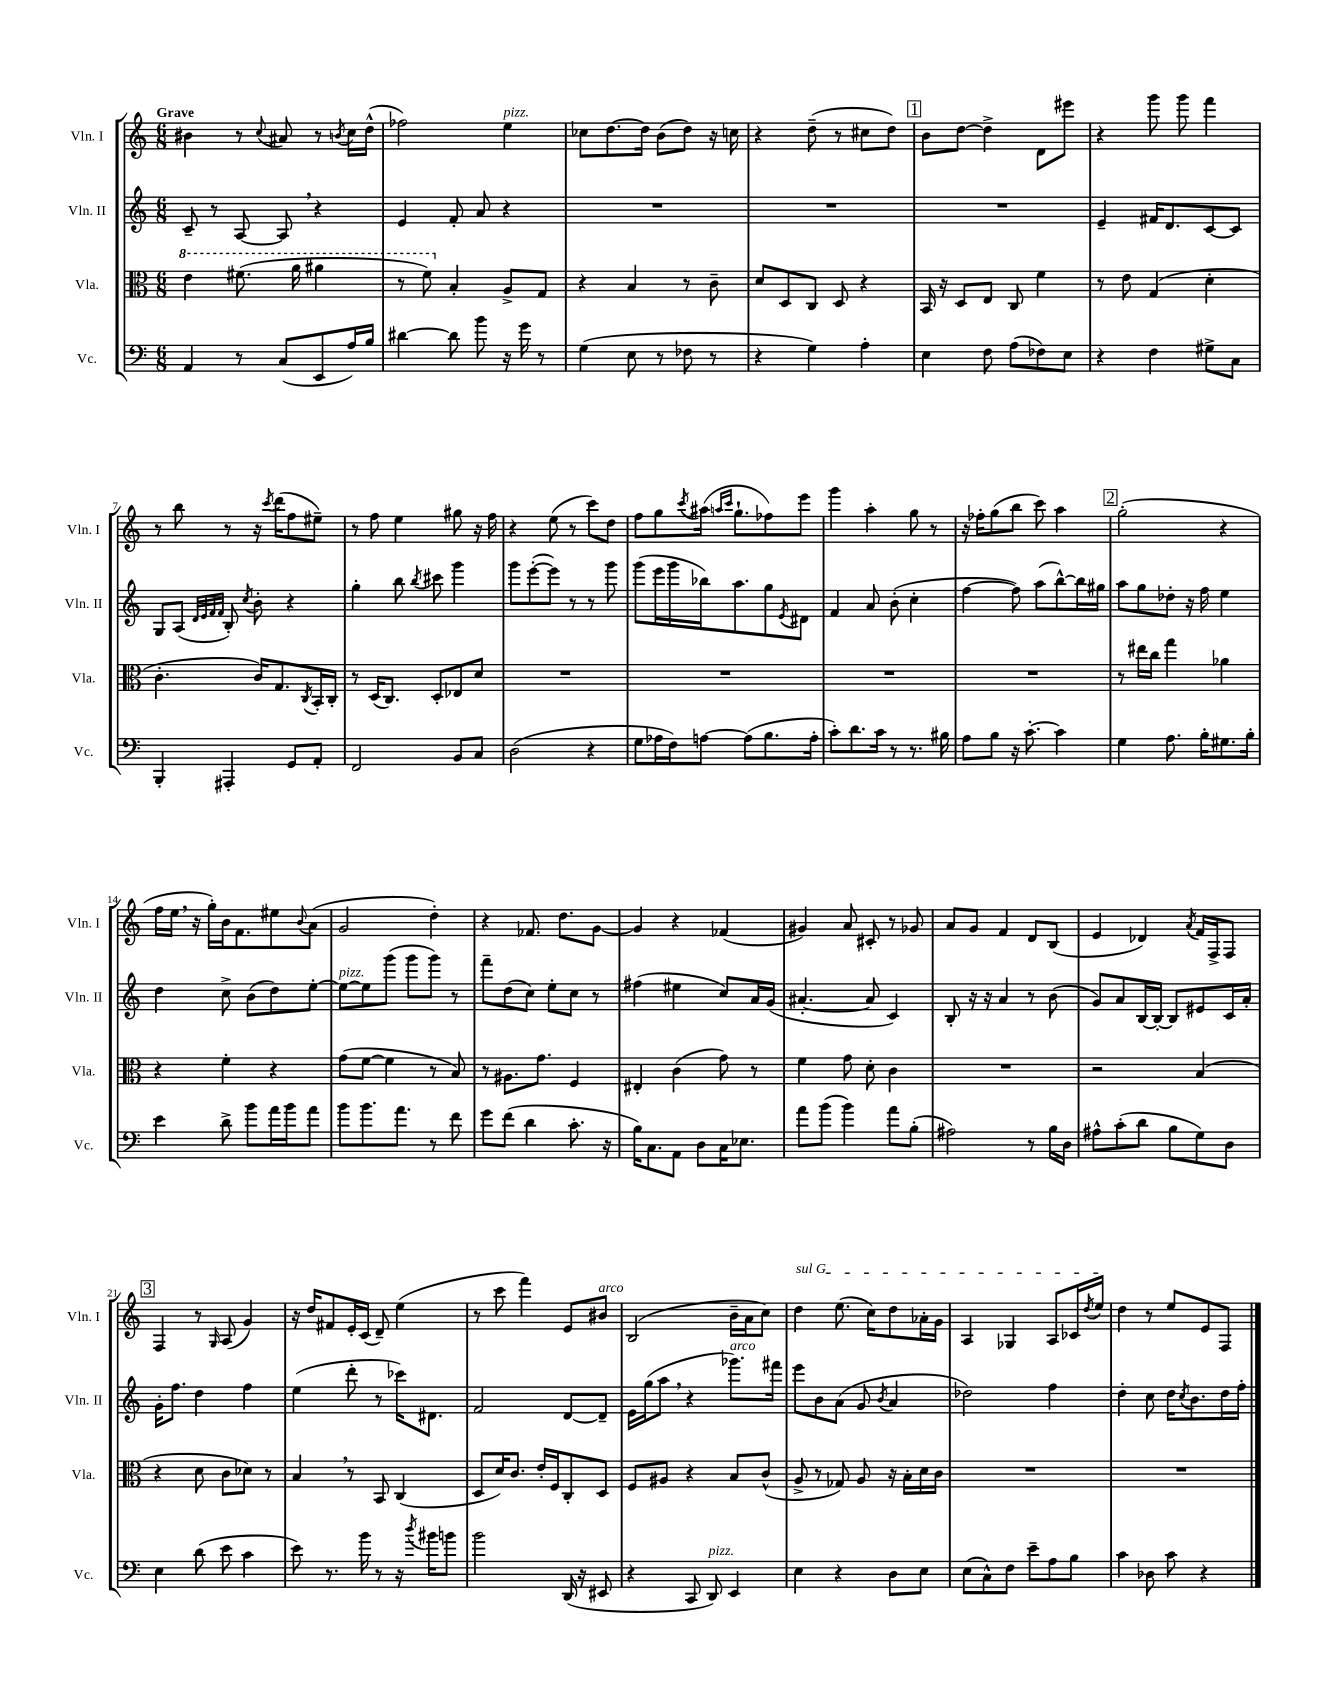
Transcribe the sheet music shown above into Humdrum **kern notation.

**kern	**kern	**kern	**kern
*part4	*part3	*part2	*part1
*staff4	*staff3	*staff2	*staff1
*I"Vc.	*I"Vla.	*I"Vln. II	*I"Vln. I
*I'Vc.	*I'Vla.	*I'Vln. II	*I'Vln. I
*clefF4	*clefC3	*clefG2	*clefG2
*k[]	*k[]	*k[]	*k[]
*M6/8	*M6/8	*M6/8	*M6/8
*	*8va	*	*
=1	=1	=1	=1
!	!	!	!LO:TX:a:B:t=Grave
4AA/	4ee\	8c~/	4b#X\
.	.	8r	.
8r	(8.ff#X\	[8A/	8r
.	.	.	8qqcc/
(8C/L	.	8A,/]	8a#X/
.	16aa\	.	.
8EE/	4aa#X\	4r	8r
.	.	.	8qbn/
16A/L)	.	.	16cc\LL
16B/JJ	.	.	(16dd^^\JJ
=2	=2	=2	=2
[4d#X\	8r	4e/	2ff-X\)
.	8ff\)	.	.
*	*X8va	*	*
8d#\]	4B'/	8f'/	.
8b\	.	8a/	.
!	!	!	!LO:TX:a:i:t=pizz.
16r	8A^/L	4r	4ee\
16g\	.	.	.
8r	8G/J	.	.
=3	=3	=3	=3
(4G\	4r	2.r	8cc-X\L
.	.	.	[8.dd\
8E\	4B/	.	.
.	.	.	16dd\Jk]
8r	.	.	(8b\L
8F-X\	8r	.	8dd\J)
8r	8c~\	.	16r
.	.	.	16ccn\
=4	=4	=4	=4
4r	8d/L	2.r	4r
.	8D/	.	.
4G\)	8C/J	.	(8dd~\
.	8D/	.	8r
4A'\	4r	.	8cc#X\L
.	.	.	8dd\J)
!!LO:REH:place=s1:t=1
=5	=5	=5	=5
4E\	16BB/	2.r	8b\L
.	16r	.	.
.	8D/L	.	[8dd\J
8F\	8E/J	.	4dd^\]
(8A\L	8C/	.	.
8F-X\)	4f\	.	8d\L
8E\J	.	.	8eee#X\J
=6	=6	=6	=6
4r	8r	4e~/	4r
.	8e\	.	.
4F\	(4G/	16f#X/KL	8ggg\
.	.	8.d/	.
.	.	.	8ggg\
8G#X^\L	4d'\	[8c/	4fff\
8C\J	.	8c/J]	.
!!LO:LB:g=z
=7	=7	=7	=7
4BBB'/	4.c'\	8G/L	8r
.	.	(8A/J	8bb\
.	.	32qqd/LLL	.
.	.	32qqe/	.
.	.	32qqf/	.
.	.	32qqf/JJJ	.
4AAA#X'/	.	8B'/)	8r
.	.	8qcc/	.
.	16c/KL)	8b'\	16r
.	.	.	8qccc/
.	8.G/	.	(16ddd\KL
8GG/L	.	4r	8ff\
.	8qC/	.	.
8AA'/J	16BB'/L	.	8ee#X~\J)
.	16C'/JJ	.	.
=8	=8	=8	=8
2FF/	8r	4gg'\	8r
.	(16D/KL	.	8ff\
.	8.C/J)	.	.
.	.	8bb\	4ee\
.	.	8qbb/	.
.	8D'/L	8ccc#X\	.
8BB/L	8E-X/	4ggg\	8gg#X\
8C/J	8d/J	.	16r
.	.	.	16ff\
=9	=9	=9	=9
(2D\	2.r	8ggg\L	4r
.	.	([8eee'\	.
.	.	8eee\J])	(8ee\
.	.	8r	8r
4r	.	8r	8ccc\L)
.	.	8ggg\	8dd\J
=10	=10	=10	=10
8G\L	2.r	(8ggg\L	8ff\L
16A-X\L	.	16eee\L	8gg\
16F\J)	.	16ggg\	.
.	.	.	8qccc/
[8An\J	.	16bb-X\J)	(16aa#X\Jk
.	.	.	16qqaan/LL
.	.	.	16qqccc/JJ
.	.	8.aa\	8.gg`\L
(8A\L]	.	.	.
8.B\	.	8gg\	8ff-X\)
.	.	8qe/	.
.	.	8d#X\J	8eee\J
16A'\Jk	.	.	.
=11	=11	=11	=11
8c'\L)	2.r	4f/	4ggg\
8.d\	.	.	.
.	.	8a/	4aa'\
16c\Jk	.	.	.
8r	.	(8b'\	.
8.r	.	4cc'\	8gg\
.	.	.	8r
16B#X\	.	.	.
=12	=12	=12	=12
8A\L	2.r	[4ff\	16r
.	.	.	16ff-X'\KL
8B\J	.	.	(8gg\
16r	.	8ff\])	8bb\J
[8.c'\	.	.	.
.	.	(8aa\L	8ccc\)
4c\]	.	[8bb^^\)	4aa\
.	.	16bb\L]	.
.	.	16gg#X\JJ	.
!!LO:REH:place=s1:t=2
=13	=13	=13	=13
4G\	8r	8aa\L	(2gg'\
.	16ee#X\LL	8gg\	.
.	16cc\JJ	.	.
8.A\	4gg\	8dd-X'\J	.
.	.	16r	.
16B'\KL	.	16ff\	.
8.G#X\	4a-X\	4ee\	4r
16B'\Jk	.	.	.
!!LO:LB:g=z
=14	=14	=14	=14
4e\	4r	4dd\	16ff\LL
.	.	.	16ee,\JJ
.	.	.	16r
.	.	.	16gg'\LL)
8d^\	4f'\	8cc^\	16b\J
.	.	.	8.f\
8b\L	.	(8b\L	.
16a\L	4r	8dd\)	8ee#X\
16b\J	.	.	.
.	.	.	8qqb/
8a\J	.	[8ee'\J	(8a\J
=15	=15	=15	=15
!	!	!LO:TX:a:i:t=pizz.	!
8b\L	(8g\L	8ee\L_	2g/
8.b\	[8f\J	8ee\]	.
.	4f\]	(8ggg\J	.
8.a\J	.	.	.
.	.	8ggg\L	.
8r	8r	8ggg\J)	4dd'\)
8f\	8B/)	8r	.
=16	=16	=16	=16
8g\L	8r	8fff~\L	4r
(8f\J	8.A#X\L	(8dd\	.
4d\	.	8cc\J)	8.f-X/
.	8.g\J	.	.
.	.	8ee'\L	.
.	.	.	8.dd\L
8.c'\	4F/	8cc\J	.
.	.	8r	[8g\J
16r	.	.	.
=17	=17	=17	=17
16B\KL)	4E#X'/	(4ff#X\	4g/]
8.C\	.	.	.
8AA\J	(4c\	4ee#X\	4r
8D\L	.	.	.
16C\K	8g\)	8cc/L)	(4f-X/
8.E-X\J	.	.	.
.	8r	16a/L	.
.	.	(16g/JJ	.
=18	=18	=18	=18
8a\L	4f\	[4.a#X'/	4g#X/)
(8b\J	.	.	.
4b\)	8g\	.	8a/
.	8d'\	8a#/]	8c#X'/
8a\L	4c\	4c/)	8r
(8B'\J	.	.	8g-X/
=19	=19	=19	=19
2A#X\)	2.r	8B'/	8a/L
.	.	16r	8g/J
.	.	16r	.
.	.	4a/	4f/
8r	.	8r	8d/L
16B\LL	.	(8b\	(8B/J
16D\JJ	.	.	.
=20	=20	=20	=20
8A#X^^\L	2r	8g/L)	4e/
(8c'\	.	8a/	.
8d\J	.	[16B/L	4d-X/)
.	.	16B'/JJ_	.
8B\L	.	8B/L]	.
.	.	.	8qa/
8G\)	(4B/	8e#X/	16f/LL
.	.	.	16F^/J
8D\J	.	16c/L	8F/J
.	.	16a'/JJ	.
!!LO:LB:g=z
!!LO:REH:place=s1:t=3
=21	=21	=21	=21
4E\	4r	16g'\KL	4F/
.	.	8.ff\J	.
(8d\	8d\	4dd\	8r
.	.	.	16qqG/
8e\	8c\L	.	(8A/
4c\	8d-X\J)	4ff\	4g/)
.	8r	.	.
=22	=22	=22	=22
8e\)	4B,/	(4ee\	16r
.	.	.	16dd/KL
8.r	.	.	8f#X/
.	8r	8ddd'\	16e'/L
16b\	.	.	(16c/JJ
8r	8BB/	8r	8d~/)
16r	(4C/	16ccc-X\KL)	(4ee\
8qdd/	.	.	.
16b#X\KL	.	8.d#X\J	.
8bn\J	.	.	.
=23	=23	=23	=23
2b\	8D/L	2f/	8r
.	16d/K)	.	8ccc\
.	8.c/J	.	.
.	.	.	4fff\)
.	16e'/LL	.	.
.	16F/J	.	.
(16DD/	8C'/	[8d/L	8e/L
16r	.	.	.
!	!	!	!LO:TX:a:i:t=arco
8EE#X/	8D/J	8d~/J]	8b#X/J
=24	=24	=24	=24
4r	8F/L	16e\LL	(2B/
.	.	(16gg\J	.
.	8A#X/J	8aa,\J	.
8CC/	4r	4r	.
!LO:TX:a:i:t=pizz.	!	!	!
8DD/)	.	.	.
!	!	!LO:TX:a:i:t=arco	!
4EE/	8B/L	8.ggg-X\L)	16b~\LL
.	.	.	16a\J
.	(8c^^/J	.	8cc\J)
.	.	16fff#X\Jk	.
=25	=25	=25	=25
!	!	!	!LO:TX:a:i:t=sul G
4E\	8A^/	8eee\L	4dd\
.	8r	8b\	.
4r	8G-X/)	(8a\J	(8.ee\
.	8A/	8g/	.
.	.	.	16cc\KL)
.	.	8qb/	.
8D\L	16r	4a/	8dd\
.	16B'\LL	.	.
8E\J	16d\	.	16a-X'\L
.	16c\JJ	.	16g\JJ
=26	=26	=26	=26
(8E\L	2.r	2dd-X\)	4A/
8C^^\)	.	.	.
8F\J	.	.	4G-X/
8e~\L	.	.	.
8A\	.	4ff\	8A/L
8B\J	.	.	16c-X/L
.	.	.	8qdd/
.	.	.	16ee/JJ
=27	=27	=27	=27
4c\	2.r	4dd'\	4dd\
8D-X\	.	8cc\	8r
8c\	.	16dd\KL	8ee/L
.	.	8qcc/	.
.	.	8.b\	.
4r	.	.	8e/
.	.	16dd\L	8F/J
.	.	16ff'\JJ	.
==	==	==	==
*-	*-	*-	*-
